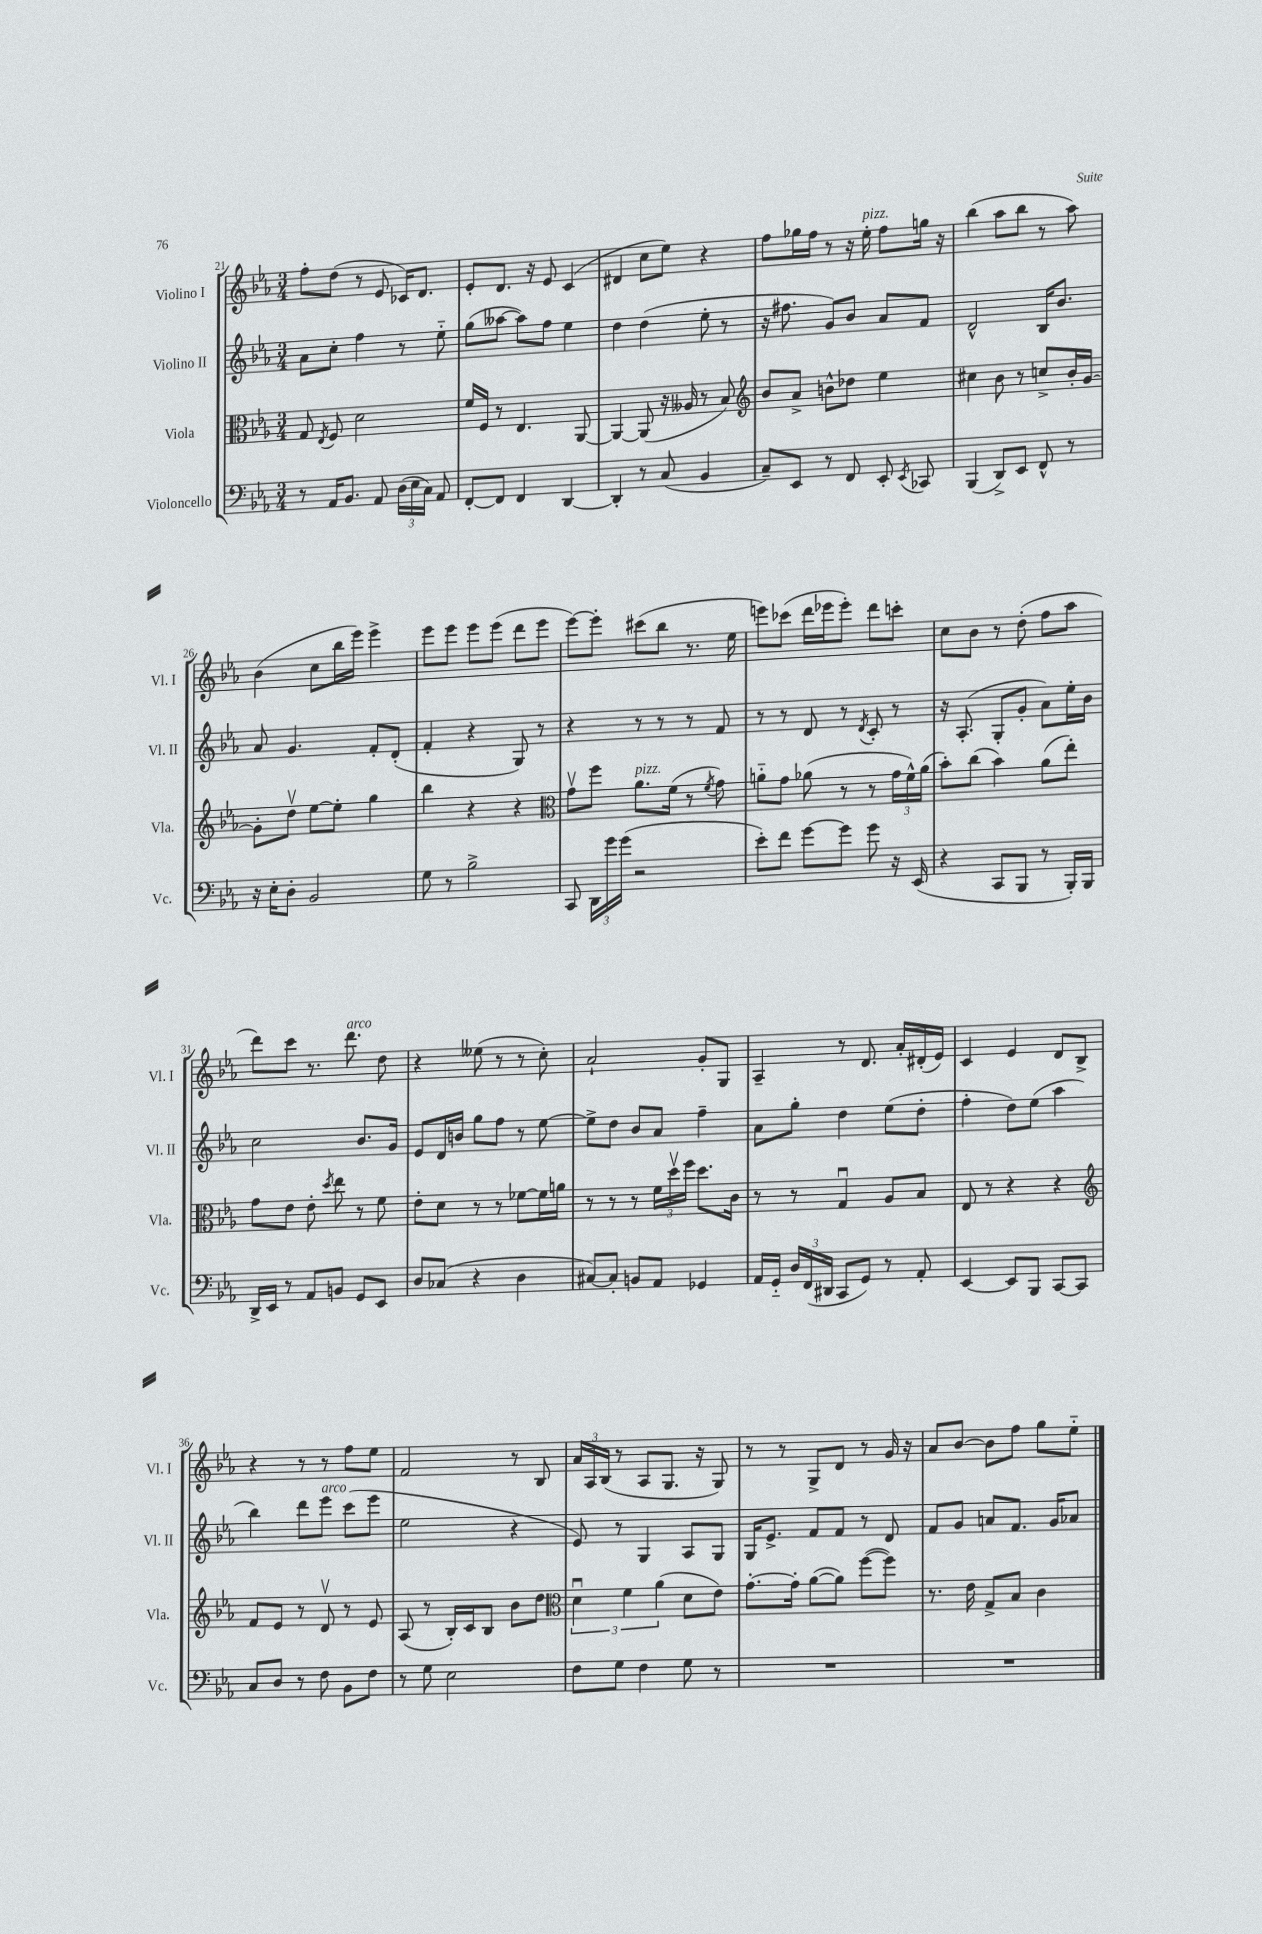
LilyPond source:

<<
\new StaffGroup <<
\new Staff = "s0" \with { instrumentName = "Violino I" shortInstrumentName = "Vl. I" } {
    \clef treble \key ees \major \numericTimeSignature \time 3/4
    \autoBeamOff f''8[-. d''8]( r8 ees'8 ces'16[) d'8.] |
    ees'8[-. d'8.] r16 ees'8 c'4( |
    dis'4 c''8[ ees''8]) r4 |
    f''8[ ges''16 f''16] r8 r16 ees''16-.^\markup { \italic "pizz." } f''8[ g''16] r16 |
    bes''4( aes''8[ bes''8] r8 aes''8) |
    bes'4( c''8[ bes''16 ees'''16]) ees'''4-> |
    ees'''8[ ees'''8] ees'''8[ ees'''8]( d'''8[ ees'''8] |
    ees'''8[~) ees'''8]-. cis'''8[( bes''8] r8. ees''16 |
    e'''8[) ces'''8]( d'''16[ ees'''16 ees'''8]-.) d'''8[ c'''8]-. |
    c''8[ bes'8] r8 d''8-.( f''8[ aes''8] |
    d'''8[) c'''8] r8. d'''8.^\markup { \italic "arco" } d''8 |
    r4 eeses''8( r8 r8 c''8-.) |
    aes'2-! g'8[-. g8] |
    aes4-- r8 d'8. aes'16[-. dis'16-.( ees'16]) |
    c'4 ees'4 d'8[ bes8]-> |
    r4 r8 r8 f''8[ ees''8] |
    f'2 r8 bes8 |
    \tuplet 3/2 { aes'16[ aes16 bes16]( } r8 aes8[ g8.] r16 g8) |
    r8 r8 g8[-> d'8] r8 g'16 r16 |
    aes'8[ bes'8]~ bes'8[ f''8] g''8[ ees''8]-_ \bar "|." |
}
\new Staff = "s1" \with { instrumentName = "Violino II" shortInstrumentName = "Vl. II" } {
    \clef treble \key ees \major \numericTimeSignature \time 3/4
    \autoBeamOff aes'8[ c''8]-. f''4 r8 ees''8-_ |
    g''8[( aeses''8]~ aeses''8[) f''8] ees''4 |
    d''4 d''4( ees''8-. r8 |
    r16 fis''8. g'8[) bes'8] aes'8[ f'8] |
    d'2-^ bes16[ bes'8.] |
    aes'8 g'4. f'8[-. d'8]-.( |
    f'4-. r4 g8) r8 |
    r4 r8 r8 r8 f'8 |
    r8 r8 d'8 r8 \acciaccatura { d'8 } c'8-. r8 |
    r16 aes8.-.( g8[-. g'8]-. aes'8[) ees''16-. bes'16] |
    c''2 bes'8.[ g'16] |
    ees'8[ d'16 b'16] g''8[ f''8] r8 ees''8~ |
    ees''8[-> d''8] bes'8[ aes'8] f''4-- |
    aes'8[ g''8]-. d''4 ees''8[( d''8]-. |
    f''4-. d''8[) ees''8]( aes''4 |
    bes''4) d'''8[ ees'''8]^\markup { \italic "arco" } c'''8[( ees'''8] |
    ees''2 r4 |
    ees'8) r8 g4 aes8[ g8] |
    g16[ ees'8.]-> f'8[ f'8] r8 d'8 |
    f'8[ g'8] a'8[ f'8.] g'16[ aes'8] \bar "|." |
}
\new Staff = "s2" \with { instrumentName = "Viola" shortInstrumentName = "Vla." } {
    \clef alto \key ees \major \numericTimeSignature \time 3/4
    \autoBeamOff g8 \acciaccatura { ees8 } f8 d'2 |
    f'16[ f16] r8 ees4. aes,8~ |
    aes,4~ aes,8( r16 aeses16 r8 bes8) |
    \clef treble bes'8[ aes'8]-> b'8[-^ des''8] ees''4 |
    cis''4 bes'8 r8 c''8[-> bes'16-. g'16]~ |
    g'8[-. d''8]\upbow ees''8[~ ees''8]-. g''4 |
    bes''4 r4 r4 |
    \clef alto g'8[\upbow f''8] aes'8.[^\markup { \italic "pizz." } f'16]( r8 \acciaccatura { f'8 } g'8) |
    a'8[-_ g'8] aes'8( r8 r8 \tuplet 3/2 { g'16[ f'16-^) aes'16]( } |
    bes'8[-.) c''8]( bes'4) aes'8[( ees''8]-.) |
    g'8[ ees'8] ees'8-. \acciaccatura { d''8 } ees''8 r8 f'8 |
    ees'8[-. d'8] r8 r8 fes'8[~ fes'16 a'16] |
    r8 r8 r8 \tuplet 3/2 { f'16[ d''16\upbow f''16] } d''8.[ c'16] |
    r8 r8 g4\downbow aes8[ bes8] |
    ees8 r8 r4 r4 |
    \clef treble f'8[ ees'8] r8 d'8\upbow r8 ees'8 |
    aes8( r8 bes16[-.) c'16 bes8] bes'8[ d''8] |
    \clef alto \tuplet 3/2 { d'4\downbow f'4 aes'4( } d'8[ ees'8]) |
    g'8.[~-. g'16]-. aes'8[~( aes'8]) f''8[~( f''8]) |
    r8. ees'16 g8[-> bes8] c'4 \bar "|." |
}
\new Staff = "s3" \with { instrumentName = "Violoncello" shortInstrumentName = "Vc." } {
    \clef bass \key ees \major \numericTimeSignature \time 3/4
    \autoBeamOff r8 aes,16[ bes,8.] aes,8 \tuplet 3/2 { d16[( ees16 c16]) } aes,8 |
    f,8[~-. f,8] f,4 d,4~ |
    d,4-. r8 c8( bes,4 |
    c8[--) ees,8] r8 f,8 ees,8-. \acciaccatura { ees,8 } ces,8 |
    bes,,4( d,8[->) ees,8] f,8-^ r8 |
    r16 ees16[-. d8]-. bes,2 |
    g8 r8 bes2-> |
    c,8 \tuplet 3/2 { d,16[ g'16 g'16]( } r2 |
    ees'8[-.) f'8] g'8[~ g'8] g'8 r16 ees,16( |
    r4 c,8[ bes,,8] r8 bes,,16[-.) bes,,16] |
    d,16[-> ees,16] r8 aes,8[ b,8] g,8[ ees,8] |
    d8[ ces8]( r4 d4 |
    cis8[~) cis8]-. b,8[ aes,8] ges,4 |
    aes,16[ g,16]-_ \tuplet 3/2 { d16[ f,16( dis,16] } c,8[ g,8]) r8 aes,8-. |
    ees,4~ ees,8[ bes,,8] c,8[~ c,8] |
    c8[ d8] r8 f8 bes,8[ f8] |
    r8 g8 ees2 |
    f8[ g8] f4 g8 r8 |
    R2. |
    R2. \bar "|." |
}
>>
>>
\layout { \context { \Score currentBarNumber = #21 } }
